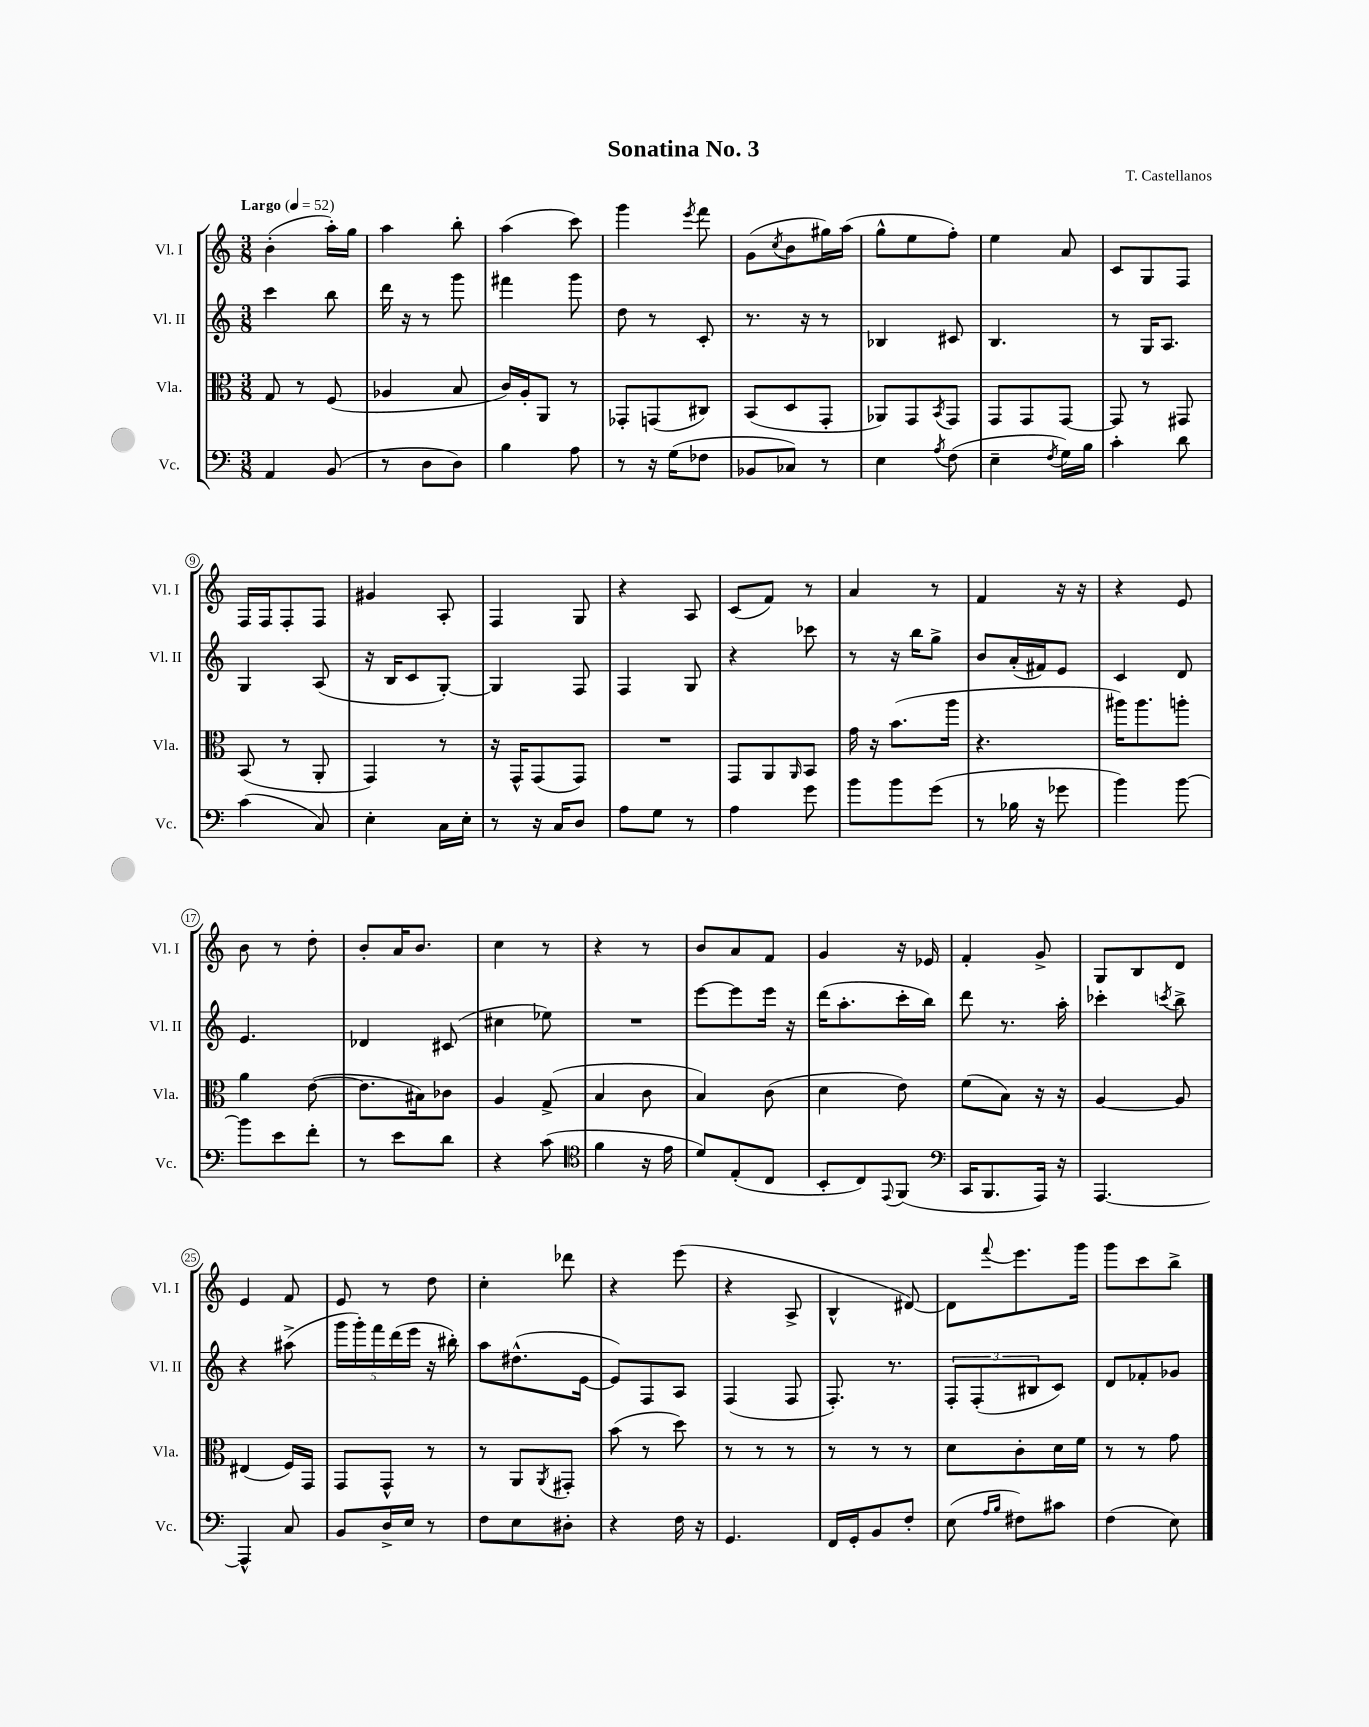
\header { title = "Sonatina No. 3" composer = "T. Castellanos" }
<<
\new StaffGroup <<
\new Staff = "s0" \with { instrumentName = "Vl. I" shortInstrumentName = "Vl. I" } {
    \clef treble \key c \major \numericTimeSignature \time 3/8 \tempo "Largo" 4 = 52
    b'4-.( a''16-.) g''16 |
    a''4 b''8-. |
    a''4( c'''8) |
    g'''4 \acciaccatura { e'''8 } f'''8 |
    g'8( \acciaccatura { c''8 } b'8 gis''16) a''16( |
    g''8-^ e''8 f''8-.) |
    e''4 a'8 |
    c'8 g8 f8 |
    f16 f16 f8-. f8 |
    gis'4 a8-. |
    f4 g8 |
    r4 a8 |
    c'8( f'8) r8 |
    a'4 r8 |
    f'4 r16 r16 |
    r4 e'8 |
    b'8 r8 d''8-. |
    b'8-. a'16 b'8. |
    c''4 r8 |
    r4 r8 |
    b'8 a'8 f'8 |
    g'4 r16 ees'16 |
    f'4-. g'8-> |
    g8 b8 d'8 |
    e'4 f'8 |
    e'8 r8 d''8 |
    c''4-. des'''8 |
    r4 e'''8( |
    r4 a8-> |
    b4-^ dis'8~) |
    dis'8 \appoggiatura { f'''8 } e'''8. g'''16 |
    g'''8 c'''8 b''8-> \bar "|." |
}
\new Staff = "s1" \with { instrumentName = "Vl. II" shortInstrumentName = "Vl. II" } {
    \clef treble \key c \major \numericTimeSignature \time 3/8
    c'''4 b''8 |
    d'''16 r16 r8 g'''8 |
    fis'''4 g'''8 |
    d''8 r8 c'8-. |
    r8. r16 r8 |
    bes4 cis'8 |
    b4. |
    r8 g16 a8. |
    g4 a8( |
    r16 b16 c'8 g8~-.) |
    g4 f8 |
    f4 g8 |
    r4 ces'''8 |
    r8 r16 b''16 g''8-> |
    b'8 a'16-.( fis'16) e'8 |
    c'4 d'8 |
    e'4. |
    des'4 cis'8( |
    cis''4 ees''8) |
    R4. |
    e'''8~ e'''8 e'''16 r16 |
    d'''16( a''8.-. c'''16-. b''16) |
    d'''8 r8. a''16-. |
    ces'''4-. \acciaccatura { c'''8 } b''8-> |
    r4 ais''8->( |
    \tuplet 5/4 { g'''16 g'''16-.) f'''16 d'''16( e'''16 } r16 bis''16-.) |
    a''8 dis''8.-^( e'16~ |
    e'8) f8 a8 |
    f4( f8 |
    f8.-.) r8. |
    \tuplet 3/2 { f8-. f8-.( bis8 } c'8) |
    d'8 fes'8-. ges'8 \bar "|." |
}
\new Staff = "s2" \with { instrumentName = "Vla." shortInstrumentName = "Vla." } {
    \clef alto \key c \major \numericTimeSignature \time 3/8
    g8 r8 f8( |
    aes4 b8 |
    c'16) a16-. a,8 r8 |
    ges,8-. g,8( cis8) |
    b,8( d8 g,8-. |
    aes,8) g,8 \acciaccatura { b,8 } g,8 |
    g,8 g,8 g,8~ |
    g,8 r8 gis,8 |
    b,8( r8 a,8-. |
    g,4) r8 |
    r16 g,16-^ g,8( g,8) |
    R4. |
    g,8 a,8 \grace { a,16 } b,8 |
    g'16 r16 b'8.( a''16 |
    r4. |
    ais''16) ais''8. a''8-. |
    a'4 e'8~( |
    e'8. bis16) ces'8 |
    a4 g8->( |
    b4 c'8 |
    b4) c'8( |
    d'4 e'8) |
    f'8( b8) r16 r16 |
    a4~ a8 |
    eis4( f16) g,16 |
    g,8 g,8-^ r8 |
    r8 a,8 \acciaccatura { a,8 } gis,8-. |
    b'8( r8 d''8) |
    r8 r8 r8 |
    r8 r8 r8 |
    d'8 c'8-. d'16 f'16 |
    r8 r8 g'8 \bar "|." |
}
\new Staff = "s3" \with { instrumentName = "Vc." shortInstrumentName = "Vc." } {
    \clef bass \key c \major \numericTimeSignature \time 3/8
    a,4 b,8( |
    r8 d8 d8) |
    b4 a8 |
    r8 r16 g16( fes8 |
    bes,8 ces8) r8 |
    e4 \acciaccatura { a8 } f8( |
    e4-- \acciaccatura { f8 } g16) b16 |
    c'4-. d'8 |
    c'4( c8) |
    e4-. c16 e16-. |
    r8 r16 c16 d8 |
    a8 g8 r8 |
    a4 g'8 |
    b'8 b'8 g'8( |
    r8 bes16 r16 ges'8 |
    b'4) b'8~ |
    b'8 e'8 f'8-. |
    r8 e'8 d'8 |
    r4 c'8( |
    \clef tenor f'4 r16 e'16 |
    d'8) e8-.( c8 |
    b,8-. c8) \appoggiatura { e,8 } f,8( |
    \clef bass c,16 b,,8. a,,16) r16 |
    a,,4.~ |
    a,,4-^ c8 |
    b,8 d16-> e16 r8 |
    f8 e8 dis8-. |
    r4 f16 r16 |
    g,4. |
    f,16 g,16-. b,8 f8-. |
    e8( \grace { a16 b16 } fis8) cis'8 |
    f4( e8) \bar "|." |
}
>>
>>
\layout { \context { \Score \override BarNumber.stencil = #(make-stencil-circler 0.1 0.3 ly:text-interface::print) } }
